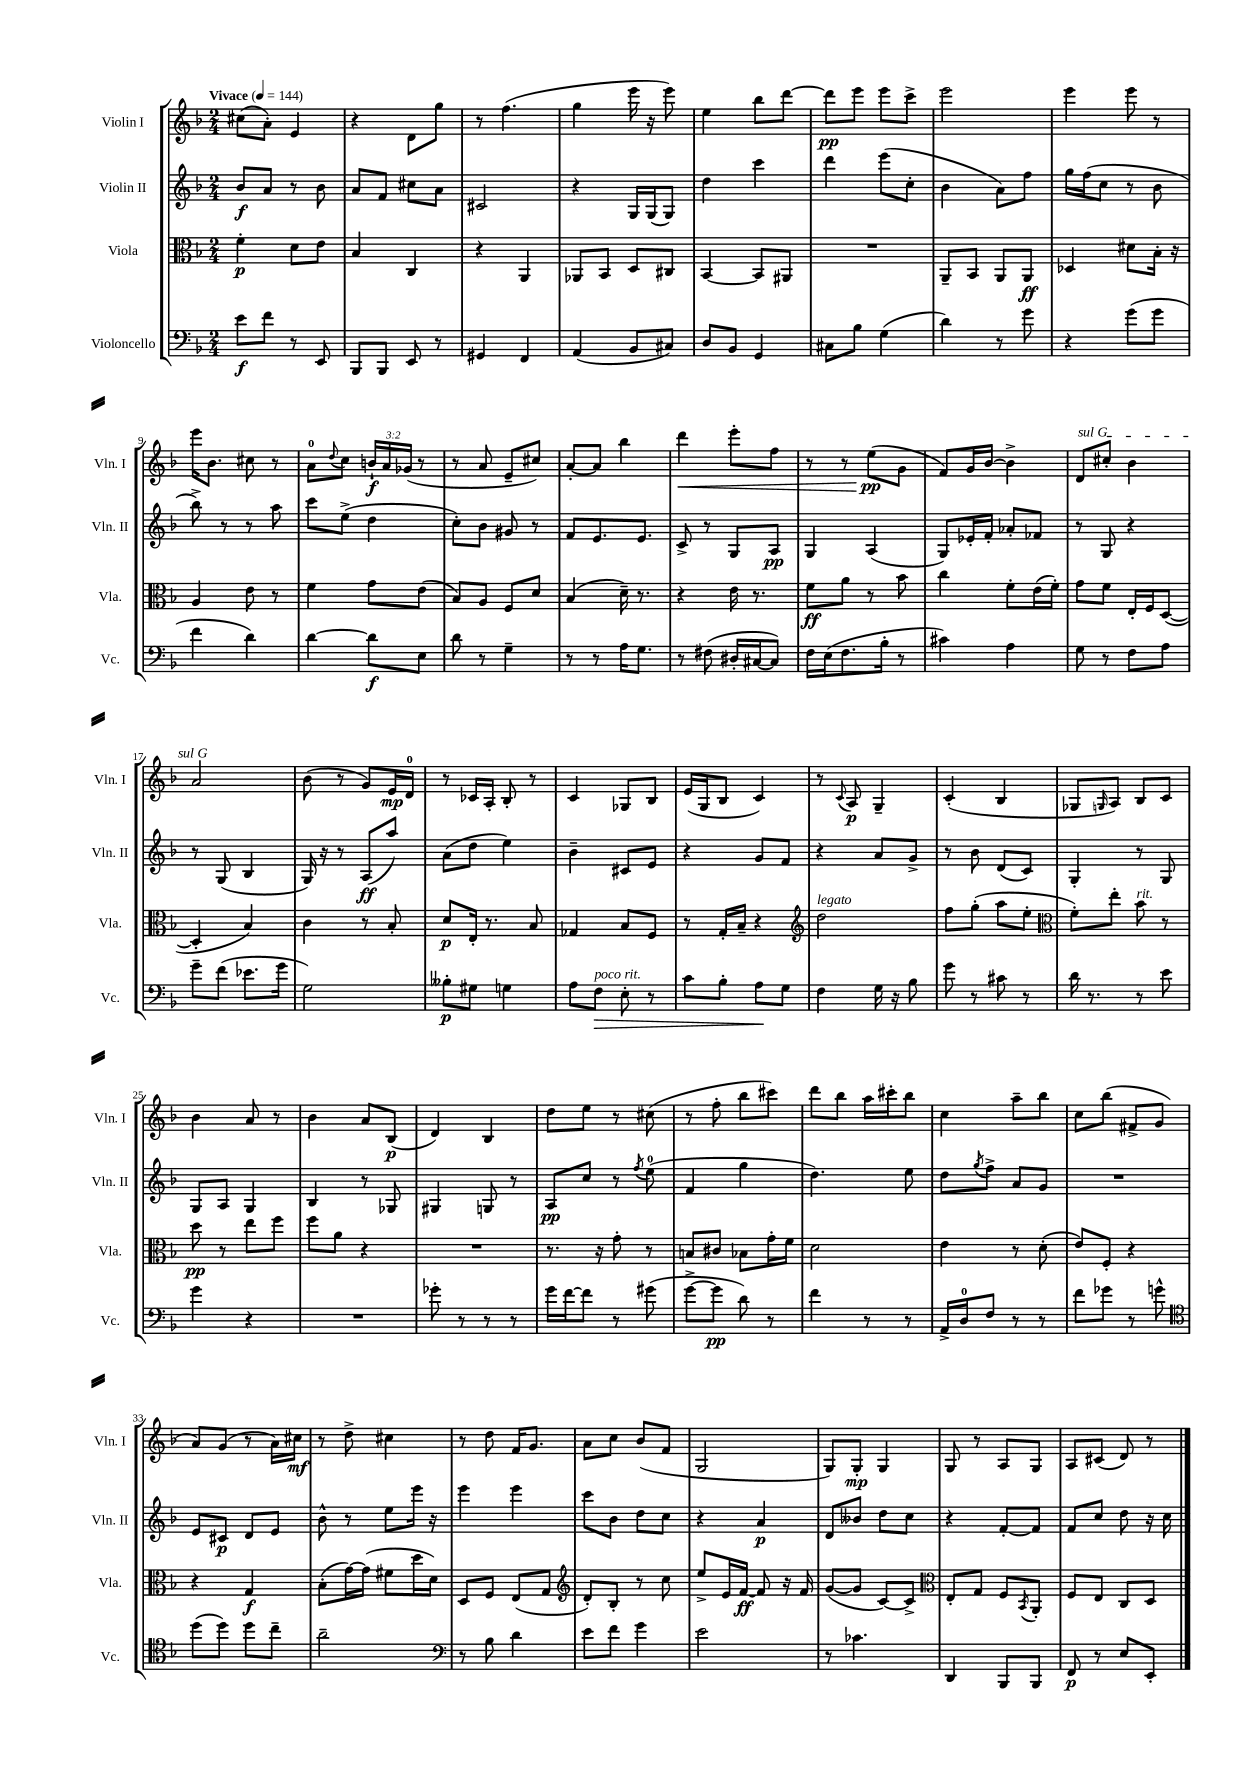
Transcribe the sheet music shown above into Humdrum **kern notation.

**kern	**kern	**kern	**kern
*staff4	*staff3	*staff2	*staff1
*clefF4	*clefC3	*clefG2	*clefG2
*k[b-]	*k[b-]	*k[b-]	*k[b-]
*M2/4	*M2/4	*M2/4	*M2/4
*MM144	*MM144	*MM144	*MM144
8e\L	4f'\	8b-/L	(8cc#\L
8f\J	.	8a/J	8a'\J)
8r	8d\L	8r	4e/
8EE/	8e\J	8b-\	.
=	=	=	=
8BBB-/L	4B-/	8a/L	4r
8BBB-/J	.	8f/J	.
8EE/	4C/	8cc#\L	8d\L
8r	.	8a\J	8gg\J
=	=	=	=
4GG#/	4r	2c#/	8r
.	.	.	(4.ff\
4FF/	4AA/	.	.
=	=	=	=
(4AA/	8AA-/L	4r	4gg\
.	8BB-/J	.	.
8BB-/L	8D/L	16G/LL	16eee\
.	.	(16G/J	16r
8C#/J)	8C#/J	8G/J)	8eee\)
=	=	=	=
8D/L	[4BB-/	4dd\	4ee\
8BB-/J	.	.	.
4GG/	8BB-/]L	4ccc\	8bb-\L
.	8AA#/J	.	[8ddd\J
=	=	=	=
8C#\L	2r	4ddd\	8ddd\]L
8B-\J	.	.	8eee\J
(4G\	.	(8eee\L	8eee\L
.	.	8cc'\J	8ccc^\J
=	=	=	=
4d\)	8AA~/L	4b-\	2eee\
.	8BB-/J	.	.
8r	8AA/L	8a\L)	.
8g\	8AA/J	8ff\J	.
=	=	=	=
4r	4D-/	16gg\LL	4eee\
.	.	(16ff\J	.
.	.	8cc\J	.
(8g\L	8d#\L	8r	8eee\
8g\J	16B-'\Jk	8b-\	8r
.	16r	.	.
=	=	=	=
4f\	4A/	8bb-^\)	16eee\LK
.	.	.	8.b-\J
.	.	8r	.
4d\)	8e\	8r	8cc#\
.	8r	8aa\	8r
=	=	=	=
[4d\	4f\	8ccc\L	8a\L
.	.	.	8qqdd/
.	.	(8ee^\J	8cc\J
8d\]L	8g\L	4dd\	24b`/LL
.	.	.	24a/
.	.	.	(24g-/JJ
8E\J	(8e\J	.	8r
=	=	=	=
8d\	8B-/L)	8cc'\L)	8r
8r	8A/J	8b-\J	8a/
4G~\	8F/L	8g#/	8e~/L
.	8d/J	8r	8cc#/J)
=	=	=	=
8r	(4B-/	8f/L	[8a'/L
8r	.	8.e/	8a/]J
16A\LK	16d~\)	.	4bb-\
8.G\J	8.r	8.e/J	.
=	=	=	=
8r	4r	8c^/	4ddd\
(8F#\	.	8r	.
16D#'/LL	16e\	8G/L	8eee'\L
[16C#/J	8.r	.	.
8C#/]J)	.	8A/J	8ff\J
=	=	=	=
16F\LL	8f\L	4G/	8r
(16E\J	.	.	.
8.F\	8a\J	.	8r
.	8r	(4A/	(8ee\L
16B-'\Jk	.	.	.
8r	8b-\	.	8g\J
=	=	=	=
4c#\)	4cc\	8G/L)	8f/L)
.	.	16e-'/L	16g/L
.	.	16f'/JJ	[16b-/JJ
4A\	8f'\L	8a-'/L	4b-^\]
.	(16e\L	8f-/J	.
.	16f'\JJ)	.	.
=	=	=	=
8G\	8g\L	8r	8d/L
8r	8f\J	8G/	8cc#'/J
8F\L	16E'/LL	4r	4b-\
.	16F/J	.	.
8A\J	([8D/J	.	.
=	=	=	=
8g~\L	4D'/]	8r	2a/
(8f\J	.	(8G/	.
8.e-\L	4B-/)	4B-/	.
16g\Jk	.	.	.
=	=	=	=
2G\)	4c\	16G/)	(8b-\
.	.	16r	.
.	.	8r	8r
.	8r	(8A/L	8g/L)
.	8B-'/	8aa/J)	16e/L
.	.	.	16d/JJ
=	=	=	=
8B--'\L	8d/L	(8a\L	8r
8G#\J	16E'/Jk	8dd\J	16c-/LL
.	8.r	.	16A'/JJ
4G\	.	4ee\)	8B-'/
.	8B-/	.	8r
=	=	=	=
8A\L	4G-/	4b-~\	4c/
8F\J	.	.	.
8E'\	8B-/L	8c#/L	8G-/L
8r	8F/J	8e/J	8B-/J
=	=	=	=
8c\L	8r	4r	(16e/LL
.	.	.	16G/J
8B-'\J	16G'/LL	.	8B-/J
.	16B-~/JJ	.	.
8A\L	4r	8g/L	4c/)
8G\J	.	8f/J	.
=	=	=	=
*	*clefG2	*	*
4F\	2dd\	4r	8r
.	.	.	8qqc/
.	.	.	8A/
16G\	.	8a/L	4G~/
16r	.	.	.
8B-\	.	8g^/J	.
=	=	=	=
8g\	8ff\L	8r	(4c'/
8r	(8gg'\J	8b-\	.
8c#\	8aa\L	(8d/L	4B-/
8r	8ee'\J	8c/J)	.
=	=	=	=
*	*clefC3	*	*
16d\	8f'\L)	4G'/	8G-/L
8.r	.	.	.
.	.	.	16qqG/
.	8ee'\J	.	8A/J)
8r	8b-\	8r	8B-/L
8e\	8r	8G/	8c/J
=	=	=	=
4g\	8dd\	8G/L	4b-\
.	8r	8A/J	.
4r	8ee\L	4G/	8a/
.	8ff\J	.	8r
=	=	=	=
2r	8ff\L	4B-/	4b-\
.	8a\J	.	.
.	4r	8r	8a/L
.	.	8G-/	(8B-/J
=	=	=	=
8g-'\	2r	4G#/	4d/)
8r	.	.	.
8r	.	8G/	4B-/
8r	.	8r	.
=	=	=	=
16g\LL	8.r	8A/L	8dd\L
[16f\J	.	.	.
8f\]J	.	8cc/J	8ee\J
.	16r	.	.
8r	8g'\	8r	8r
.	.	8qff/	.
(8g#\	8r	(8ee\	(8cc#\
=	=	=	=
[8g^\L	8B/L	4f/	8r
8g\]J	8c#/J	.	8ff'\
8d\)	8B-\L	4gg\	8bb-\L
8r	16g'\L	.	8ccc#\J)
.	16f\JJ	.	.
=	=	=	=
4f\	2d\	4.dd\)	8ddd\L
.	.	.	8bb-\J
8r	.	.	16aa\LL
.	.	.	16ccc#'\J
8r	.	8ee\	8bb-\J
=	=	=	=
16AA^/LL	4e\	8dd\L	4cc\
16D/J	.	.	.
.	.	8qgg/	.
8F/J	.	8ff^\J	.
8r	8r	8a/L	8aa~\L
8r	(8d'\	8g/J	8bb-\J
=	=	=	=
8f\L	8e/L)	2r	8cc\L
8g-\J	8F'/J	.	(8bb-\J
8r	4r	.	8f#^/L
8g^^\	.	.	8g/J
=	=	=	=
*clefC4	*	*	*
(8dd\L	4r	8e/L	8a/L)
8dd\J)	.	8c#/J	(8g/J
8dd\L	4G/	8d/L	8r
8cc~\J	.	8e/J	16a\LL)
.	.	.	16cc#\JJ
=	=	=	=
2a~\	(8B-'\L	8b-^^\	8r
.	[16g\L)	8r	8dd^\
.	(16g\]JJ	.	.
.	8f#\L	8ee\L	4cc#\
.	16dd\L	16eee\Jk	.
.	16d\JJ)	16r	.
=	=	=	=
*clefF4	*	*	*
8r	8D/L	4eee\	8r
8B-\	8F/J	.	8dd\
4d\	(8E/L	4eee\	16f/LK
.	.	.	8.g/J
.	8G/J	.	.
=	=	=	=
*	*clefG2	*	*
8e\L	8d'/L)	8ccc\L	8a\L
8f\J	8B-'/J	8b-\J	8cc\J
4g\	8r	8dd\L	(8b-/L
.	8cc\	8cc\J	8f/J
=	=	=	=
2e\	8ee^/L	4r	2G/
.	16e/L	.	.
.	[16f/JJ	.	.
.	8f/]	4a/	.
.	16r	.	.
.	16f/	.	.
=	=	=	=
8r	([8g/L	8d/L	8G/L)
4.c-\	8g/]J	8b--/J	8G'/J
.	[8c/L)	8dd\L	4G/
.	8c^/]J	8cc\J	.
=	=	=	=
*	*clefC3	*	*
4DD/	8E'/L	4r	8G/
.	8G/J	.	8r
8BBB-/L	8F/L	[8f'/L	8A/L
.	8qBB-/	.	.
8BBB-/J	8AA'/J	8f/]J	8G/J
=	=	=	=
8FF/	8F/L	8f/L	8A/L
8r	8E/J	8cc/J	(8c#/J
8E/L	8C/L	8dd\	8d/)
8EE'/J	8D/J	16r	8r
.	.	16cc\	.
==	==	==	==
*-	*-	*-	*-
